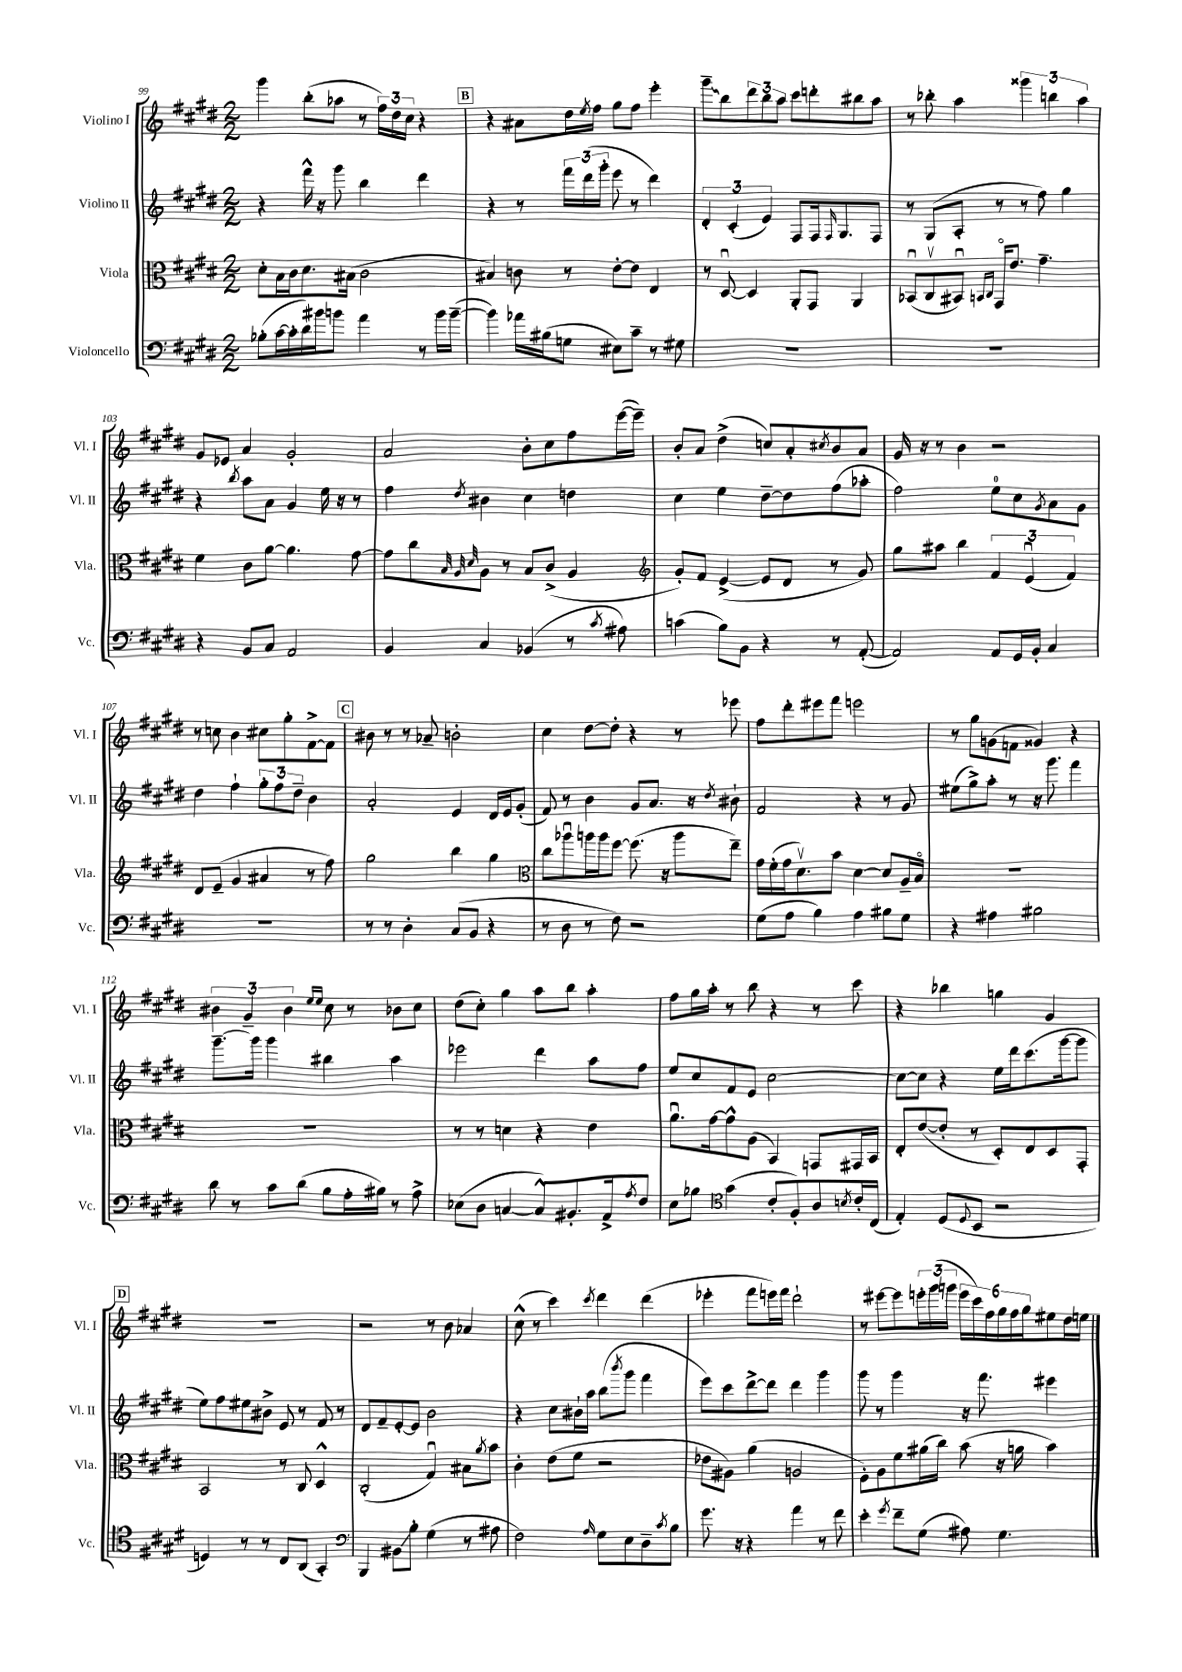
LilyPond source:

<<
\new StaffGroup <<
\new Staff = "s0" \with { instrumentName = "Violino I" shortInstrumentName = "Vl. I" } {
    \clef treble \key e \major \numericTimeSignature \time 2/2
    gis'''4 b''8-.( aes''8 r8 \tuplet 3/2 { fis''16) dis''16 cis''16 } r4 |
    \mark \markup { \box "B" } r4 ais'8 dis''16 \acciaccatura { e''8 } fis''16 gis''8 fis''8 e'''4-. |
    \once \override Glissando.style = #'zigzag gis'''8--\glissando b''8 \tuplet 3/2 { dis'''8 b''8 a''8 } cis'''8 d'''8-. bis''8 a''8 |
    r8 bes''8-. a''4 \tuplet 3/2 { gisis'''4 b''4 a''4 } |
    gis'8 ees'8 a'4 gis'2-. |
    a'2 b'8-. cis''8 fis''8 e'''16~( e'''16--) |
    b'8-. a'8 dis''4->( c''8) a'8-. \acciaccatura { cis''8 } b'8 a'8 |
    gis'16 r16 r8 b'4 r2 |
    r8 c''8 b'4 cis''8 gis''8-. fis'8~-> fis'8 |
    \mark \markup { \box "C" } bis'8 r8 r8 aes'8-- b'2-. |
    cis''4 dis''8~ dis''8-. r4 r8 ees'''8 |
    fis''8 dis'''8-. eis'''8 fis'''8 e'''2 |
    r8 gis''8 g'8( f'8 gisis'4) r4 |
    \tuplet 3/2 { bis'4 gis'4-- bis'4 } \grace { e''16 e''16 } cis''8 r8 bes'8 cis''8 |
    dis''8( cis''8-.) gis''4 a''8 b''8 a''4-. |
    fis''8 gis''16 a''16-. r8 b''8 r4 r8 cis'''8 |
    r4 bes''4 g''4 gis'4 |
    \mark \markup { \box "D" } R1 |
    r2 r8 b'8 aes'4 |
    cis''8-^( r8 cis'''4) \acciaccatura { cis'''8 } dis'''4 dis'''4( |
    ees'''4-. fis'''8 e'''16) fis'''16 dis'''2-! |
    r8 eis'''8~ eis'''8 \tuplet 3/2 { e'''16-. gis'''16( g'''16 } \tuplet 6/4 { e'''16 cis'''16) fis''16 gis''16 fis''16 gis''16 } eis''8 dis''16 e''16 \bar "|." |
}
\new Staff = "s1" \with { instrumentName = "Violino II" shortInstrumentName = "Vl. II" } {
    \clef treble \key e \major \numericTimeSignature \time 2/2
    r4 fis'''16-^ r16 gis'''8 b''4 dis'''4 |
    \mark \markup { \box "B" } r4 r8 \tuplet 3/2 { fis'''16 dis'''16( gis'''16-. } e'''8 r8 dis'''4) |
    \tuplet 3/2 { dis'4-. cis'4-.( e'4) } fis8 fis16 \grace { fis16 } gis8. fis8 |
    r8 gis8( a8-. r8 r8 fis''8) gis''4 |
    r4 \acciaccatura { b''8 } a''8 a'8 gis'4 e''16 r16 r8 |
    fis''4 \acciaccatura { dis''8 } bis'4 cis''4 d''4 |
    cis''4 e''4 dis''8~-- dis''8 fis''8( aes''8-. |
    fis''2) e''8-0 cis''8 \acciaccatura { gis'8 } a'8 gis'8 |
    dis''4 fis''4-! \tuplet 3/2 { gis''8-. fis''8 dis''8-- } b'4 |
    \mark \markup { \box "C" } a'2-. e'4 dis'16 e'16 gis'8-.( |
    fis'8) r8 b'4 gis'8 a'8. r16 \acciaccatura { dis''8 } bis'8-! |
    fis'2 r4 r8 gis'8 |
    eis''8( gis''8->) a''8-. r8 r16 gis'''8. fis'''4 |
    gis'''8.~-- gis'''16 gis'''4 bis''4 a''4 |
    ees'''2 dis'''4 a''8 fis''8 |
    e''8 cis''8 fis'8 e'8 cis''2~ |
    cis''8~ cis''8 r4 e''16 dis'''16 cis'''8.( gis'''16~ gis'''8 |
    \mark \markup { \box "D" } e''8) fis''8 eis''8 bis'8-> e'8 r8 fis'8 r8 |
    dis'8 fis'8-- e'8~-. e'8 b'2 |
    r4 cis''8 bis'16-! a''16 b''8( \acciaccatura { b'''8 } gis'''8 fis'''4 |
    e'''8) cis'''8 dis'''8~-> dis'''8 dis'''4 gis'''4 |
    gis'''8 r8 gis'''4 r16 fis'''8. eis'''4 \bar "|." |
}
\new Staff = "s2" \with { instrumentName = "Viola" shortInstrumentName = "Vla." } {
    \clef alto \key e \major \numericTimeSignature \time 2/2
    dis'8-. b16 cis'16 dis'8. bis16( cis'2 |
    \mark \markup { \box "B" } bis4) c'8 r8 e'8~-. e'8 e4 |
    r8 dis8~\downbow dis4 a,8-. gis,8 a,4 |
    bes,8\downbow( cis8\upbow bis,8\downbow) \grace { b,16 cis16 } gis,16\flageolet e'8. gis'4.-- |
    fis'4 cis'8 a'8~ a'4. gis'8~ |
    gis'8 cis''8 \grace { b32 a32 dis'32 } a8 r8 b8 cis'8->( a4 |
    \clef treble gis'8-.) fis'8 e'4~->( e'8 dis'8 r8 gis'8) |
    gis''8 ais''8 b''4 \tuplet 3/2 { fis'4 e'4\downbow( fis'4) } |
    dis'8 e'8--( gis'4 ais'4 r8 fis''8) |
    \mark \markup { \box "C" } gis''2 b''4 gis''4 |
    \clef alto cis''8 aes''8\downbow a''16 a''16 fis''8~ fis''8.( r16 a''8 e''8--) |
    gis'16 fis'16-.( gis'16 dis'8.\upbow) b'8 dis'4~ dis'8 a16-- b16\flageolet |
    R1 |
    R1 |
    r8 r8 d'4 r4 e'4 |
    a'8.\downbow gis'16~ gis'8-^ a8( b,4) g,8 gis,16 b,16 |
    e8-. e'8~( e'8-. r8 dis8-.) e8 dis8 gis,8-. |
    \mark \markup { \box "D" } b,2 r8 cis8 dis4-^ |
    cis2-.( gis4\downbow) bis8 \acciaccatura { a'8 } b'8 |
    cis'4-. e'8( fis'8 r2 |
    ees'8 ais8) a'4( a2 |
    fis8-.) a8 fis'8 ais'16( cis''16) b'8( r16 a'16 b'4) \bar "|." |
}
\new Staff = "s3" \with { instrumentName = "Violoncello" shortInstrumentName = "Vc." } {
    \clef bass \key e \major \numericTimeSignature \time 2/2
    bes8-.( cis'16~ cis'16-. dis'16) bis'16 b'8 a'4 r8 b'16 b'16~--( |
    \mark \markup { \box "B" } b'4) aes'16 bis16( g8 eis8) cis'8-- r8 gis8 |
    R1 |
    R1 |
    r4 b,8 cis8 a,2 |
    b,4 cis4 bes,4( r8 \acciaccatura { cis'8 } ais8) |
    c'4( b8) b,8 r4 r8 a,8~-.( |
    a,2) a,8 gis,16 b,16-. cis4 |
    R1 |
    \mark \markup { \box "C" } r8 r8 dis4-. cis8( b,8 r4 |
    r8 dis8 r8 fis8) r2 |
    gis8( a8 b4) a4 bis8 gis8 |
    r4 ais4 bis2 |
    dis'8 r8 cis'8 dis'8( b8 a16-. bis16) r8 a8-> |
    ees8( dis8 c4~ c8-^) bis,8.-. a,16-> \acciaccatura { a8 } fis8 |
    e8 bes8 \clef tenor gis'4( cis'8-. fis8-.) a8 \acciaccatura { b8 } cis'16-. cis16( |
    e4-.) dis8( \appoggiatura { dis8 } b,8 r2 |
    \mark \markup { \box "D" } d4) r8 r8 cis8 a,8( gis,4-.) |
    \clef bass b,,4 bis,8\glissando b8-. gis4( r8 ais8 |
    fis2) \grace { a16 } gis8 e8 dis8-- \acciaccatura { cis'8 } b8 |
    gis'8. r16 r4 a'4 r8 fis'8 |
    e'4-. \acciaccatura { gis'8 } fis'8-- gis8( ais8) gis4. \bar "|." |
}
>>
>>
\layout { \context { \Score currentBarNumber = #99 } }
